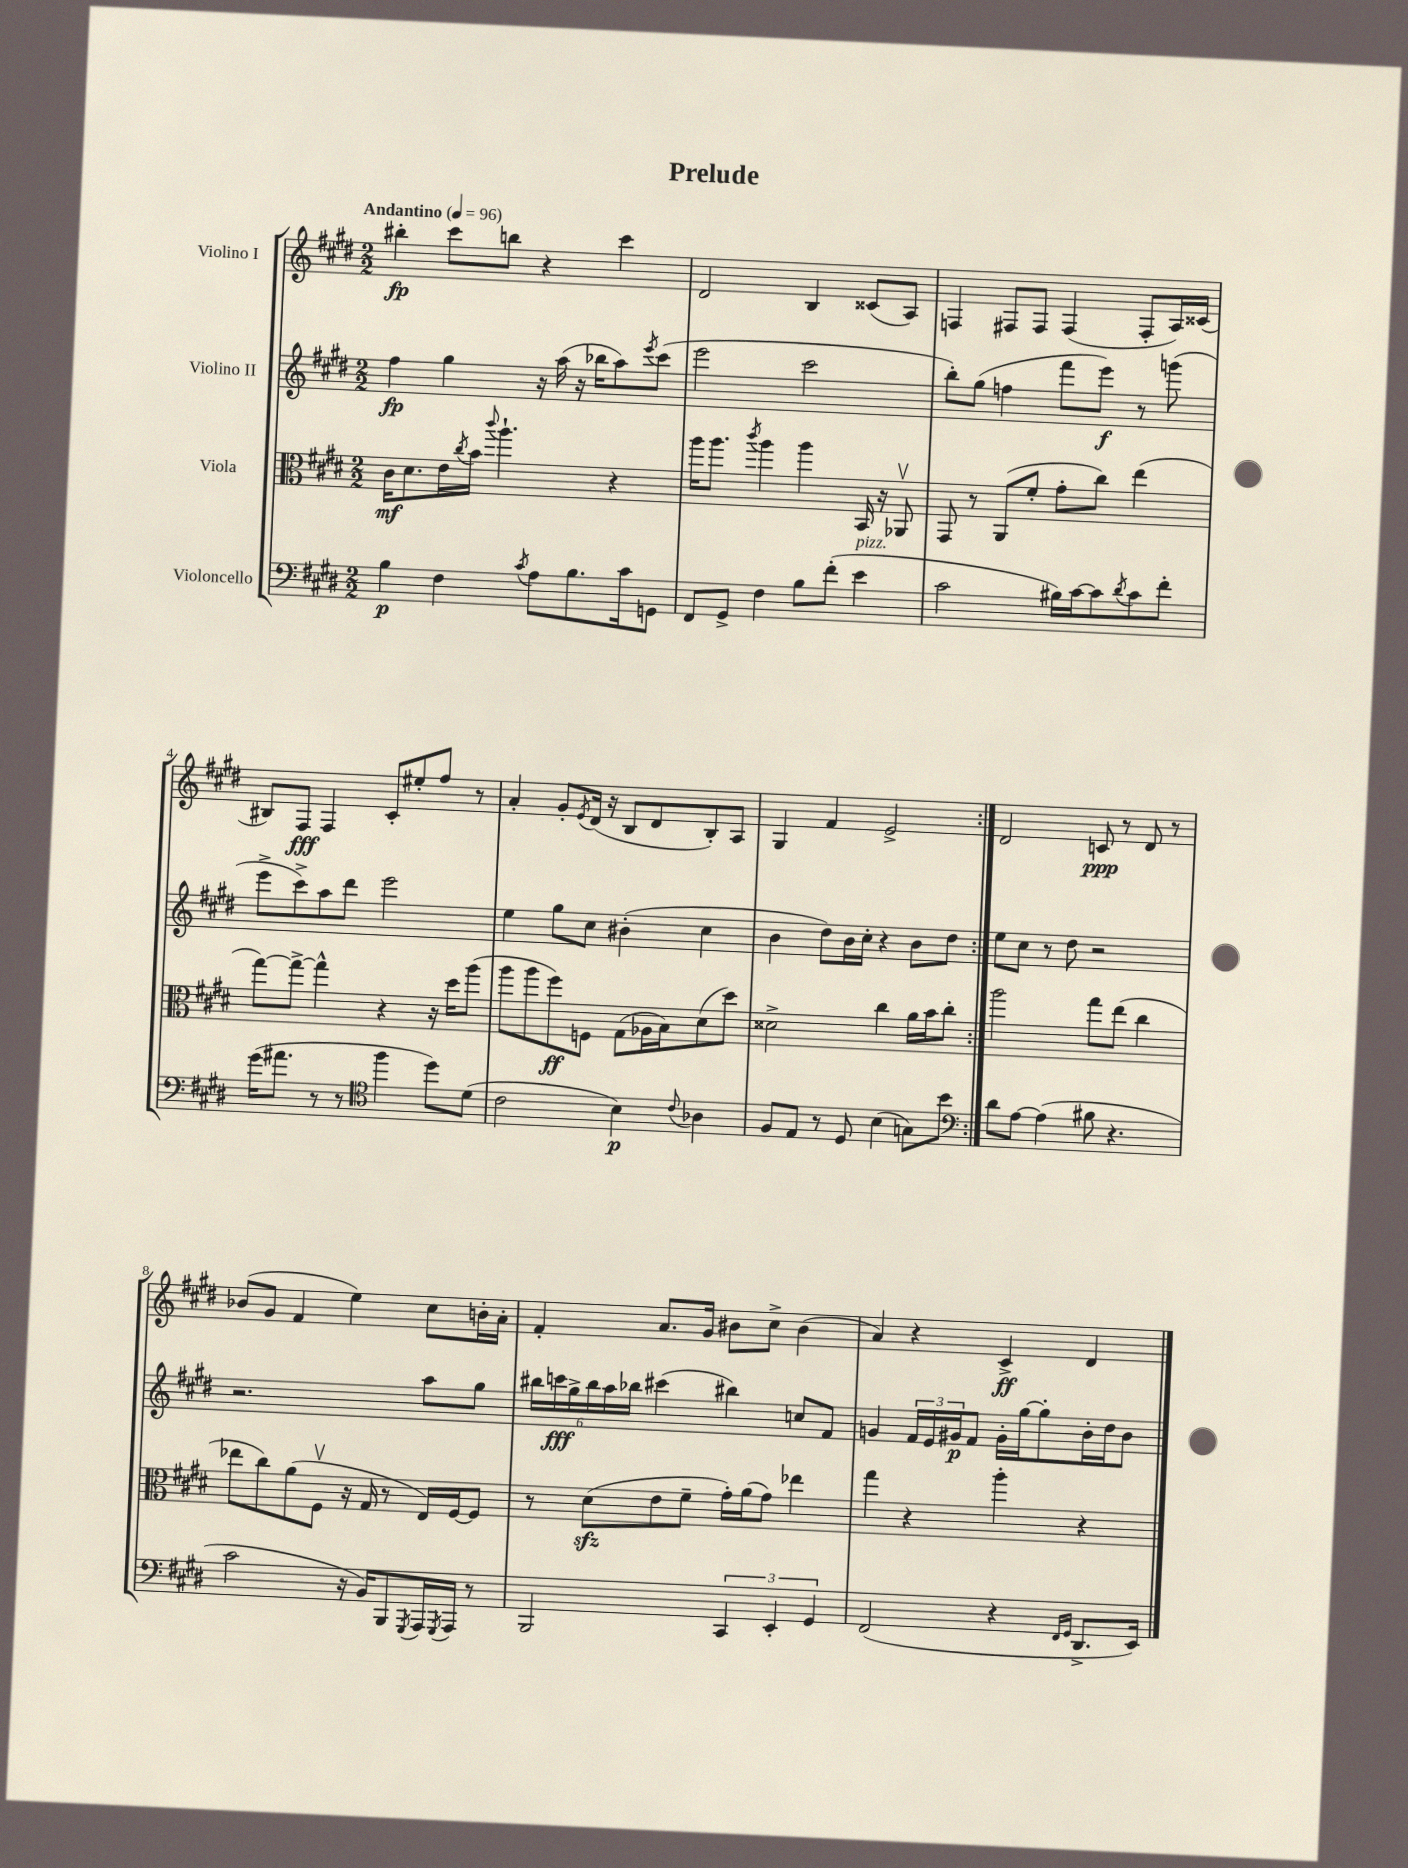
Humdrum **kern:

**kern	**kern	**kern	**kern
*staff4	*staff3	*staff2	*staff1
*clefF4	*clefC3	*clefG2	*clefG2
*k[f#c#g#d#]	*k[f#c#g#d#]	*k[f#c#g#d#]	*k[f#c#g#d#]
*M2/2	*M2/2	*M2/2	*M2/2
*MM96	*MM96	*MM96	*MM96
4B	16c#	4ff#	4bb#'
.	8.d#	.	.
4F#	16e	4gg#	8ccc#
.	8qcc#	.	.
.	16b	.	.
.	8qqccc#	.	.
.	4.aa`	.	8bb
8qc#	.	.	.
8A	.	16r	4r
.	.	(16aa	.
8.B	.	16r	.
.	.	16bb-	.
.	4r	8aa)	4ccc#
16c#	.	.	.
.	.	8qeee	.
8GG	.	(8ccc#	.
=	=	=	=
8FF#	16aa	2eee	2d#
.	8.aa	.	.
8GG#^	.	.	.
.	8qccc#	.	.
4F#	4aa	.	.
8B	4aa	2ccc#	4B
(8f#'	.	.	.
4e	16BB	.	(8c##
.	16r	.	.
.	8AA-v	.	8A)
=	=	=	=
2c#	8GG#	8bb')	4F
.	8r	(8gg#	.
.	(8AA	4ff	8F#
.	8f#'	.	8F#
16B#)	8g#'	8fff#	(4F#
[16c#	.	.	.
8c#]	8cc#)	8eee)	.
8qd#	.	.	.
8c#	(4ee	8r	8F#'
8f#'	.	(8ggg	16A)
.	.	.	(16c##
=	=	=	=
(16g#	[8gg#)	8eee^	8B#)
8.a#	.	.	.
.	8gg#^_	8ccc#^)	8F#
8r	4gg#^^]	8aa	4F#
8r	.	8ddd#	.
*clefC4	*	*	*
4ff#	4r	2eee	8c#'
.	.	.	8ee#'
8dd#)	16r	.	8ff#
.	16dd#	.	.
(8d#	(8aa	.	8r
=	=	=	=
2c#	8aa	4ee	4a'
.	8aa	.	.
.	8ff#)	8gg#	8g#'
.	.	.	8qe
.	8F	8cc#	(16d#
.	.	.	16r
4B)	(8G#	(4b#'	8B
.	16A-	.	8d#
.	16B)	.	.
8qqc#	.	.	.
4A-	(8d#	4cc#	8B')
.	8dd#)	.	8A
=	=	=	=
8F#	2d##^	4b	4G#
8E	.	.	.
8r	.	8dd#)	4f#
8D#	.	16b	.
.	.	16cc#'	.
(4B	4cc#	4r	2e^
8G)	16a	8b	.
.	16b	.	.
8b	8cc#'	8dd#	.
=:|!	=:|!	=:|!	=:|!
*clefF4	*	*	*
8d#	2aa	8ee	2d#
[8A	.	8cc#	.
(4A]	.	8r	.
.	.	8dd#	.
8B#	8gg#	2r	8c
4.r	(8ee	.	8r
.	4cc#	.	8d#
.	.	.	8r
=	=	=	=
2c#	8ee-	2.r	(8b-
.	8cc#)	.	8g#
.	(8a	.	4f#
.	8F#v	.	.
16r	16r	.	4ee)
16BB)	16G#	.	.
8BBB	8r	.	.
8qGGG#	.	.	.
16AAA	16E)	8aa	8cc#
8qGGG#	.	.	.
16AAA	[16F#	.	.
8r	8F#]	8gg#	16b'
.	.	.	16a'
=	=	=	=
2BBB	8r	24bb#	4f#'
.	.	24ccc	.
.	.	24gg#^	.
.	(8d#	24bb#	.
.	.	24aa	.
.	.	24bb-	.
.	8e	(4ccc#	8.a
.	8f#~	.	.
.	.	.	16g#
6CC#	16g#')	4bb#)	8b#
.	(16a	.	.
.	8g#)	.	8cc#^
6EE'	.	.	.
.	4ee-	8cc	(4b#
6GG#	.	.	.
.	.	8f#	.
=	=	=	=
(2FF#	4gg#	4g	4a)
.	4r	24f#	4r
.	.	24e	.
.	.	24g#	.
.	.	8f#	.
4r	4aa'	16g#'	4c#^
.	.	[16gg#	.
.	.	8gg#']	.
16qqFF#	.	.	.
16qqGG#	.	.	.
8.DD#^	4r	16b'	4d#
.	.	16dd#	.
.	.	8b	.
16EE)	.	.	.
==	==	==	==
*-	*-	*-	*-
